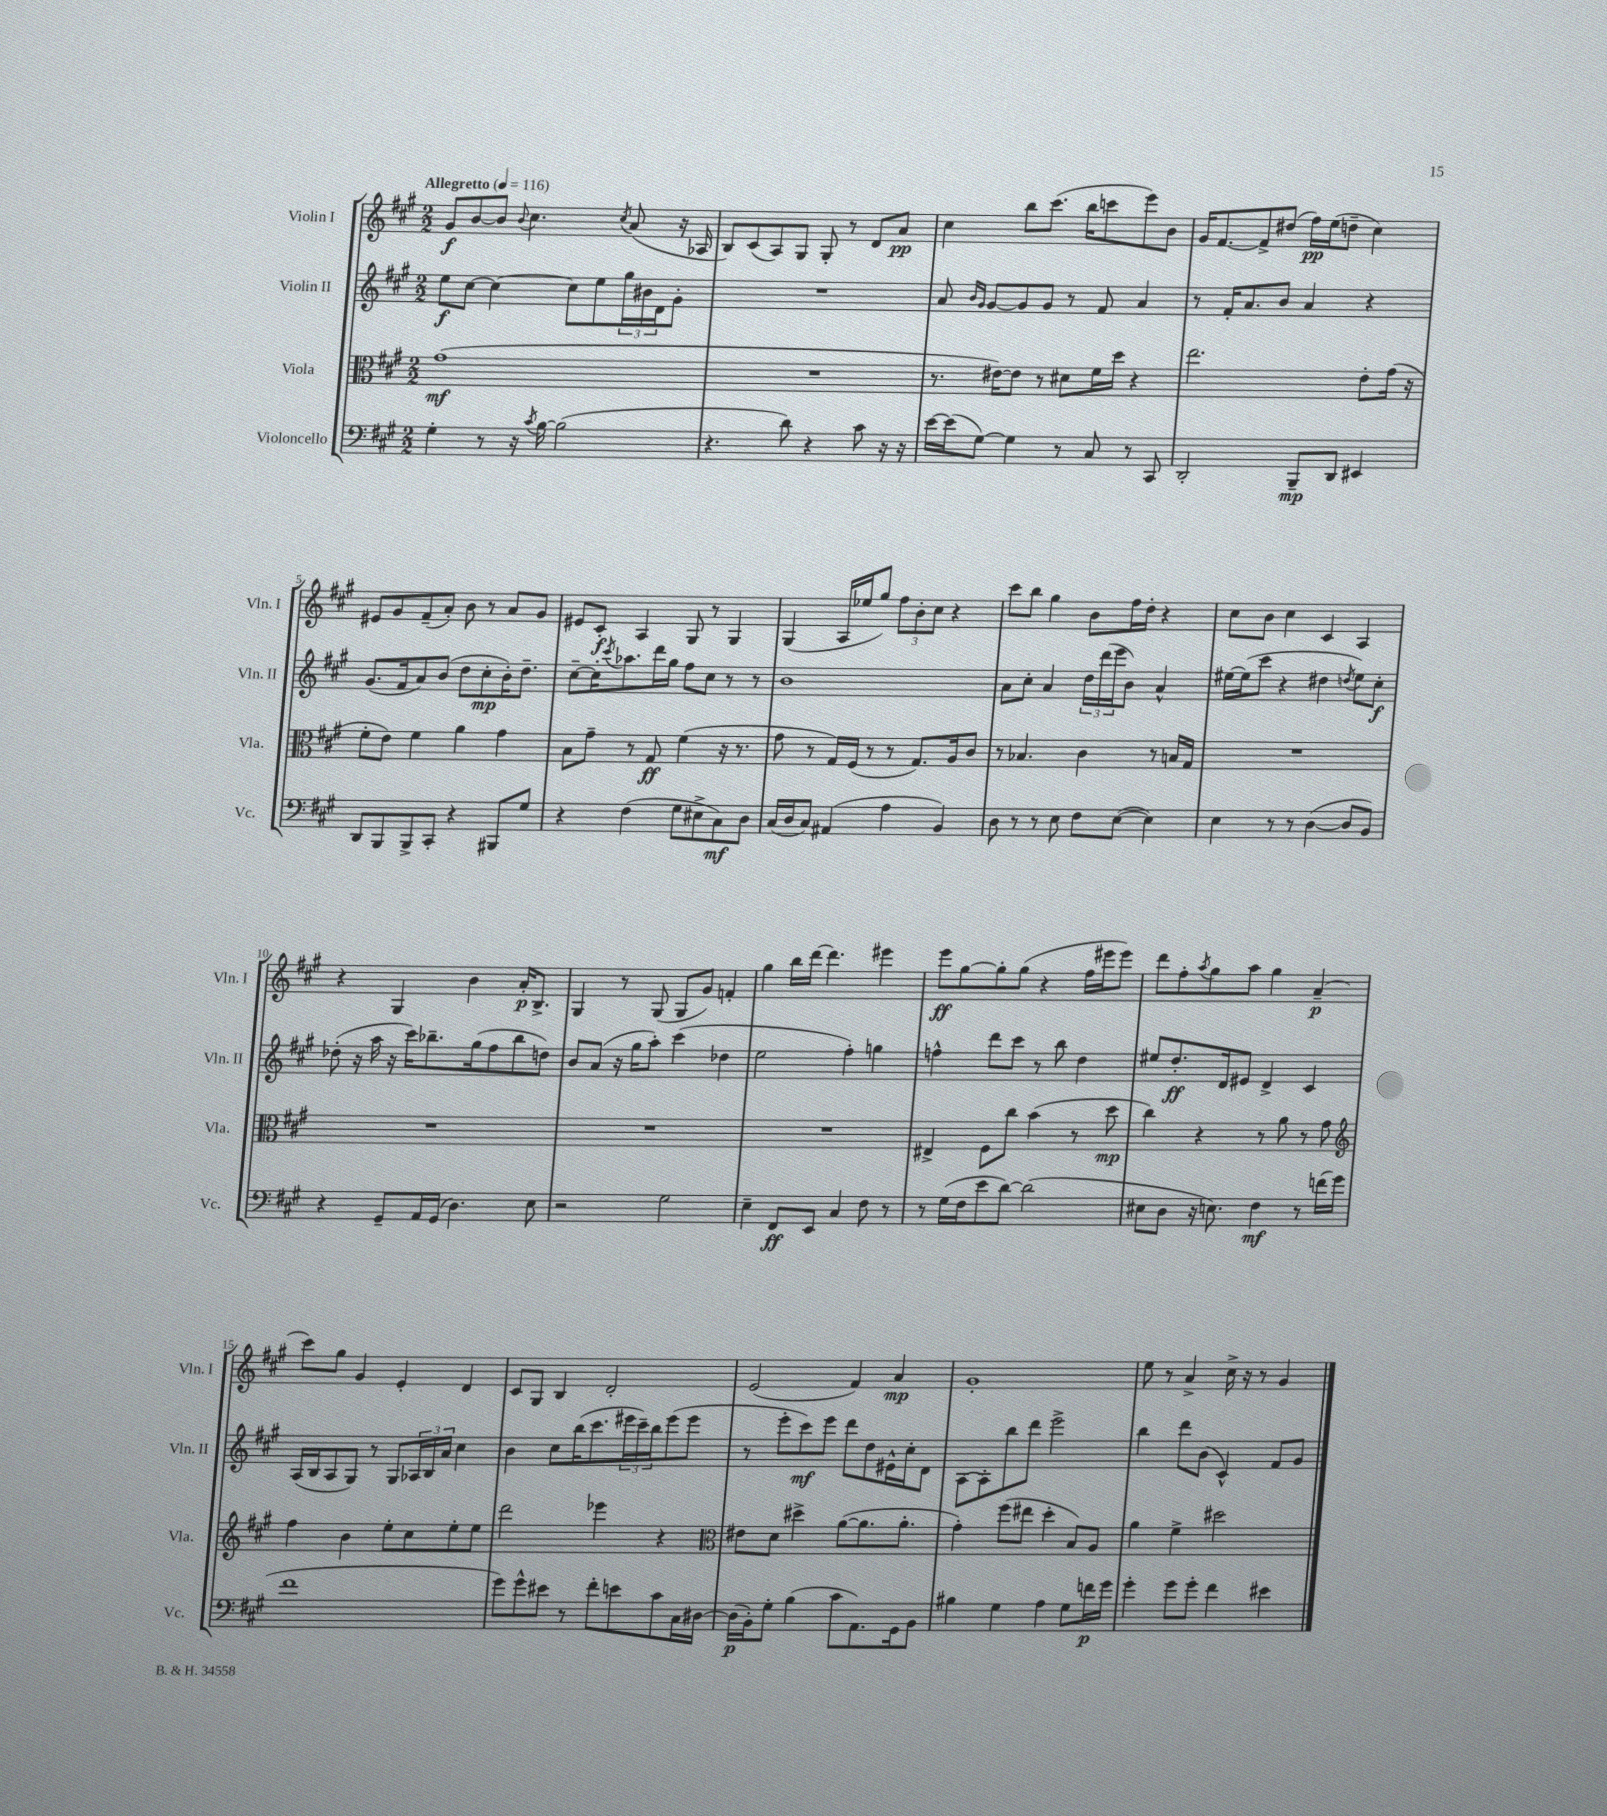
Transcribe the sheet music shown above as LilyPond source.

<<
\new StaffGroup <<
\new Staff = "s0" \with { instrumentName = "Violin I" shortInstrumentName = "Vln. I" } {
    \clef treble \key a \major \numericTimeSignature \time 2/2 \tempo "Allegretto" 4 = 116
    gis'8\f b'8~ b'8 \appoggiatura { b'8 } cis''4. \acciaccatura { cis''8 } a'8( r16 aes16 |
    b8) cis'8( a8) gis8 gis8-. r8 d'8 a'8\pp |
    cis''4 b''8 cis'''8.( b''16 c'''8 e'''8) b'8 |
    gis'16 fis'8.~ fis'8-> dis''8( fis''16\pp) e''16( d''8-- cis''4) |
    eis'8 gis'8 fis'8--( a'8-.) b'8 r8 a'8 gis'8 |
    eis'8 cis'8-.\f a4 gis8 r8 gis4 |
    gis4( a16 ees''16 gis''8) \tuplet 3/2 { fis''8 b'8-. cis''8 } r4 |
    cis'''8 b''8 gis''4 b'8 fis''16 d''16-. r4 |
    cis''8 b'8 cis''4 cis'4 a4 |
    r4 gis4 b'4 a'16-.\p b8.-> |
    gis4 r8 gis8( gis8 gis'8) f'4-. |
    gis''4 b''16 d'''16~ d'''4. eis'''4 |
    e'''8\ff gis''8~ gis''8-. gis''8( r4 fis''16 eis'''16 eis'''8) |
    d'''8 fis''8-. \acciaccatura { a''8 } gis''8 a''8 gis''4 a'4--\p( |
    cis'''8) gis''8 gis'4 e'4-. d'4 |
    cis'8 gis8 b4 d'2-. |
    e'2( fis'4) a'4\mp |
    gis'1-. |
    e''8 r8 a'4-> cis''16-> r16 r8 gis'4 \bar "|." |
}
\new Staff = "s1" \with { instrumentName = "Violin II" shortInstrumentName = "Vln. II" } {
    \clef treble \key a \major \numericTimeSignature \time 2/2
    e''8\f cis''8~ cis''4~ cis''8 e''8 \tuplet 3/2 { gis''16 bis'16 d'16 } gis'8-. |
    R1 |
    a'8 \grace { b'16 gis'16 } gis'8~ gis'8 gis'8 r8 fis'8 a'4 |
    r8 fis'16-. a'8. b'8 a'4 r4 |
    gis'8.( fis'16 a'8) b'8( d''8 cis''8-.\mp b'16-.) d''8.-- |
    cis''8~-- cis''16-. \acciaccatura { cis'''8 } aes''8. d'''16 gis''16 fis''8 cis''8 r8 r8 |
    b'1 |
    a'8 cis''8-. a'4 \tuplet 3/2 { d''16 d'''16( e'''16 } b'8) a'4-^ |
    eis''16~ eis''16( cis'''8 r4 dis''4 \acciaccatura { d''8 } eis''8) cis''8-.\f |
    des''8-.( r16 a''16 r16 cis'''16) bes''8.-- gis''16( fis''8 bes''8 d''8) |
    b'8 a'8( r16 gis''16 a''8-.) cis'''4( des''4 |
    e''2 fis''4-.) g''4 |
    f''4-^ d'''8 cis'''8 r8 b''8 d''4 |
    eis''8 d''8.-.\ff d'16 eis'8 d'4-> cis'4 |
    a16( b16 a8 gis8) r8 gis8 \tuplet 3/2 { aes16 b16 a'16 } cis''4 |
    b'4 cis''8 b''16( cis'''8. \tuplet 3/2 { eis'''16 cis'''16--) b''16 } eis'''8( eis'''8 |
    r8 e'''8-. cis'''8\mf) e'''8 d'''8 d''8 eis'16-^ cis''16-. d'8 |
    a8~ a8-. b''8 d'''8 e'''2-> |
    b''4 d'''8 b'8( cis'4-^) fis'8 gis'8 \bar "|." |
}
\new Staff = "s2" \with { instrumentName = "Viola" shortInstrumentName = "Vla." } {
    \clef alto \key a \major \numericTimeSignature \time 2/2
    gis'1\mf( |
    R1 |
    r8. eis'16~) eis'8 r8 dis'8 fis'16 d''16 r4 |
    e''2. e'8-. gis'16( r16 |
    fis'8-. e'8) fis'4 a'4 gis'4 |
    b8 gis'8-- r8 gis8\ff fis'4( r16 r8. |
    gis'8 r8 gis16) fis16( r8 r8 gis8.) a16 cis'8 |
    r8 bes4. cis'4 r8 b16 gis16 |
    R1 |
    R1 |
    R1 |
    R1 |
    eis4-> fis8 cis''8 b'4( r8 d''8\mp |
    cis''4) r4 r8 a'8 r8 gis'8 |
    \clef treble fis''4 b'4 e''8-. cis''8 e''8-. e''8 |
    d'''2 ees'''4 r4 |
    \clef alto eis'8 d'8 dis''4-> a'8~( a'8. a'8.-. |
    gis'4-.) fis''8( eis''8 d''4-. b8) a8 |
    a'4 fis'4-> dis''2 \bar "|." |
}
\new Staff = "s3" \with { instrumentName = "Violoncello" shortInstrumentName = "Vc." } {
    \clef bass \key a \major \numericTimeSignature \time 2/2
    gis4-. r8 r16 \acciaccatura { cis'8 } b16~ b2( |
    r4. d'8) r4 cis'8 r16 r16 |
    e'16~ e'16( gis8~) gis4 r8 cis8 r8 cis,8 |
    d,2-. b,,8--\mp d,8 eis,4 |
    d,8 b,,8 b,,8-> cis,8-. r4 bis,,8 gis8 |
    r4 fis4( gis8 eis8-> cis8\mf) d8 |
    cis16( d16 cis8) ais,4( a4 b,4) |
    d8 r8 r8 e8 fis8 e8~( e4) |
    e4 r8 r8 d4~( d8 b,8) |
    r4 gis,8-- a,16 gis,16( d4.) e8 |
    r2 gis2 |
    e4-- fis,8\ff e,8 cis4 fis8 r8 |
    r8 gis16( fis16 e'8 d'8~) d'2( |
    eis8 d8 r16 e8.) fis4\mf r8 f'16( gis'16 |
    fis'1 |
    gis'8) gis'8-^ eis'8 r8 fis'8-. e'8 cis'8 cis16 dis16~ |
    dis16\p( b,16-.) gis8-. b4( cis'8 a,8.) gis,16 b,8 |
    bis4 gis4 a4 gis8 f'16\p gis'16 |
    gis'4-. gis'8 gis'8-. fis'4 eis'4 \bar "|." |
}
>>
>>
